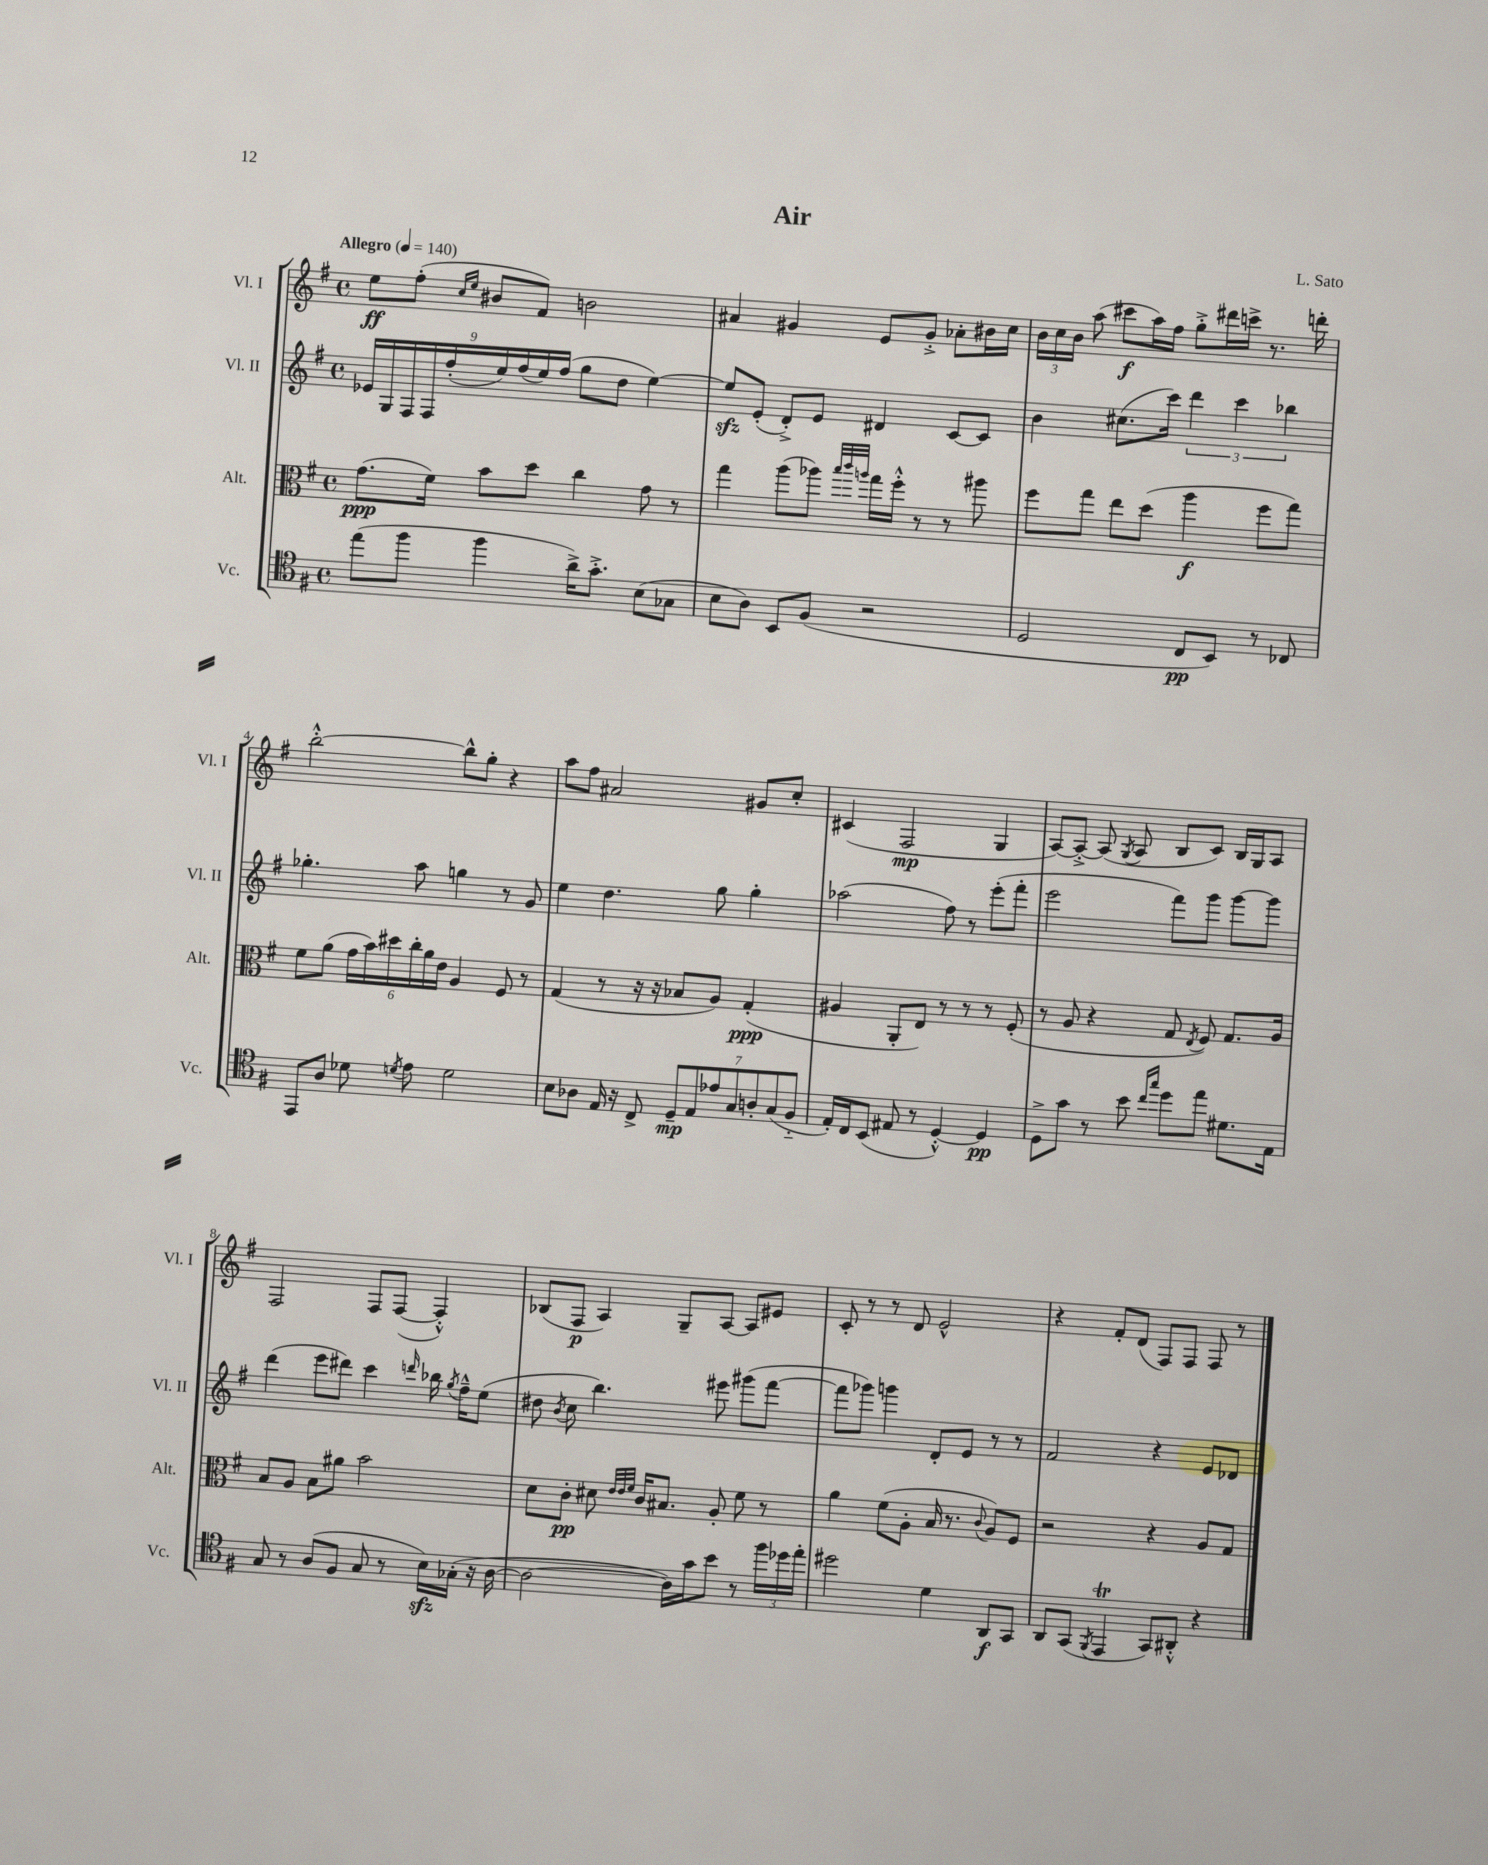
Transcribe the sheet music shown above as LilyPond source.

\header { title = "Air" composer = "L. Sato" }
<<
\new StaffGroup <<
\new Staff = "s0" \with { instrumentName = "Vl. I" shortInstrumentName = "Vl. I" } {
    \clef treble \key g \major \defaultTimeSignature \time 4/4 \tempo "Allegro" 4 = 140
    \autoBeamOff e''8[\ff fis''8]-.( \grace { c''16[ e''16] } bis'8[ fis'8]) b'2 |
    ais'4 gis'4 e'8[ gis'8]-.-> aes'8[-. bis'16 c''16] |
    \tuplet 3/2 { b'16[ c''16 b'16] } a''8( cis'''8[\f a''16) fis''16] g''8[-.-> dis'''16 c'''16]-> r8. d'''16-. |
    b''2~-.-^ b''8[-^ g''8]-. r4 |
    a''8[ fis''8] ais'2 gis'8[ c''8]-. |
    cis'4( fis2\mp g4 |
    a8[~) a8]~-.-> a8( \acciaccatura { g8 } a8 b8[ c'8]) b16[ g16 a8] |
    fis2 fis8[ fis8]~( fis4-.-^) |
    bes8[( fis8]\p a4) g8[-- a8]~ a8[ eis'8] |
    c'8-. r8 r8 d'8 e'2-^ |
    r4 fis'8[-. d'8]( fis8[) fis8] fis8 r8 \bar "|." |
}
\new Staff = "s1" \with { instrumentName = "Vl. II" shortInstrumentName = "Vl. II" } {
    \clef treble \key g \major \defaultTimeSignature \time 4/4
    \autoBeamOff \tuplet 9/8 { ees'16[ g16 fis16 fis16 fis''16-.( e''16) fis''16( e''16) fis''16]( } g''8[ d''8] e''4~) |
    e''8[\sfz e'8]-.( d'8[-.->) e'8] dis'4 c'8[~ c'8] |
    b'4 cis''8.[( c'''16]) \tuplet 3/2 { d'''4 c'''4 bes''4 } |
    ges''4.-. a''8 g''4 r8 g'8 |
    e''4 d''4. g''8 g''4-. |
    aes''2( fis''8) r8 e'''8[-.( fis'''8]-. |
    e'''2 fis'''8[) g'''8] g'''8[~ g'''8] |
    d'''4( e'''8[ dis'''8]) c'''4 \grace { d'''16 } bes''16 \acciaccatura { g''8 } fis''16[---^ e''8]( |
    dis''8 \acciaccatura { b'8 } c''8 b''4.) eis'''8 gis'''8[( fis'''8]~ |
    fis'''8[ ges'''8]) g'''4 d'8[-. e'8] r8 r8 |
    fis'2 r4 e'8[ des'8] \bar "|." |
}
\new Staff = "s2" \with { instrumentName = "Alt." shortInstrumentName = "Alt." } {
    \clef alto \key g \major \defaultTimeSignature \time 4/4
    \autoBeamOff g'8.[\ppp( fis'16]) b'8[ d''8] c''4 g'8 r8 |
    g''4 a''8[( aes''8]) \grace { b''32[ c'''32 a''32] } g''16[ fis''16]-.-^ r8 r8 ais''8 |
    fis''8[ g''8] e''8[ d''8]( a''4\f fis''8[ g''8]) |
    fis'8[ a'8]( \tuplet 6/4 { g'16[ b'16) dis''16 c''16-. a'16 e'16] } a4 fis8 r8 |
    g4( r8 r16 r16 bes8[ a8]) g4-.\ppp( |
    ais4 a,8[-. e8]) r8 r8 r8 fis8-.( |
    r8 a8 r4 g8 \acciaccatura { e8 } fis8) g8.[ a16] |
    b8[ a8] b8[ ais'8] b'2 |
    d'8[ c'8]-.\pp dis'8 \grace { e'32[ e'32 fis'32] } c'16[ bis8.] a8-. fis'8 r8 |
    a'4 fis'8[( a8]-. b16 r8. \appoggiatura { c'8 } a8[) fis8] |
    r2 r4 a8[ g8] \bar "|." |
}
\new Staff = "s3" \with { instrumentName = "Vc." shortInstrumentName = "Vc." } {
    \clef tenor \key g \major \defaultTimeSignature \time 4/4
    \autoBeamOff e''8[( fis''8] fis''4 a'16[->) g'8.]-.-> b8[( ges8] |
    b8[ a8]) b,8[ fis8]( r2 |
    d2 c8[\pp b,8]) r8 ces8 |
    e,8[ a8] des'8 \acciaccatura { d'8 } e'8 d'2 |
    b8[ aes8] e16 r16 c8-> \tuplet 7/4 { d8[--\mp e8 ees'8 g8 a8-. g8( fis8]-_ } |
    e16[-.) c16 b,8]( eis8 r8 d4~-.-^) d4\pp |
    d8[-> g'8] r8 b'8 \grace { c''16[ g''16] } d''8[ e''8] dis'8.[ e16] |
    g8 r8 a8[( fis8] g8 r8 b16[\sfz) ges16]-.( r16 a16~ |
    a2~ a16[) g'16 b'8] r8 \tuplet 3/2 { fis''16[ des''16 e''16]-. } |
    dis''2 d'4 a,8[\f g,8] |
    a,8[ g,8]( \acciaccatura { fis,8 } e,4\trill g,8[) ais,8]-.-^ r4 \bar "|." |
}
>>
>>
